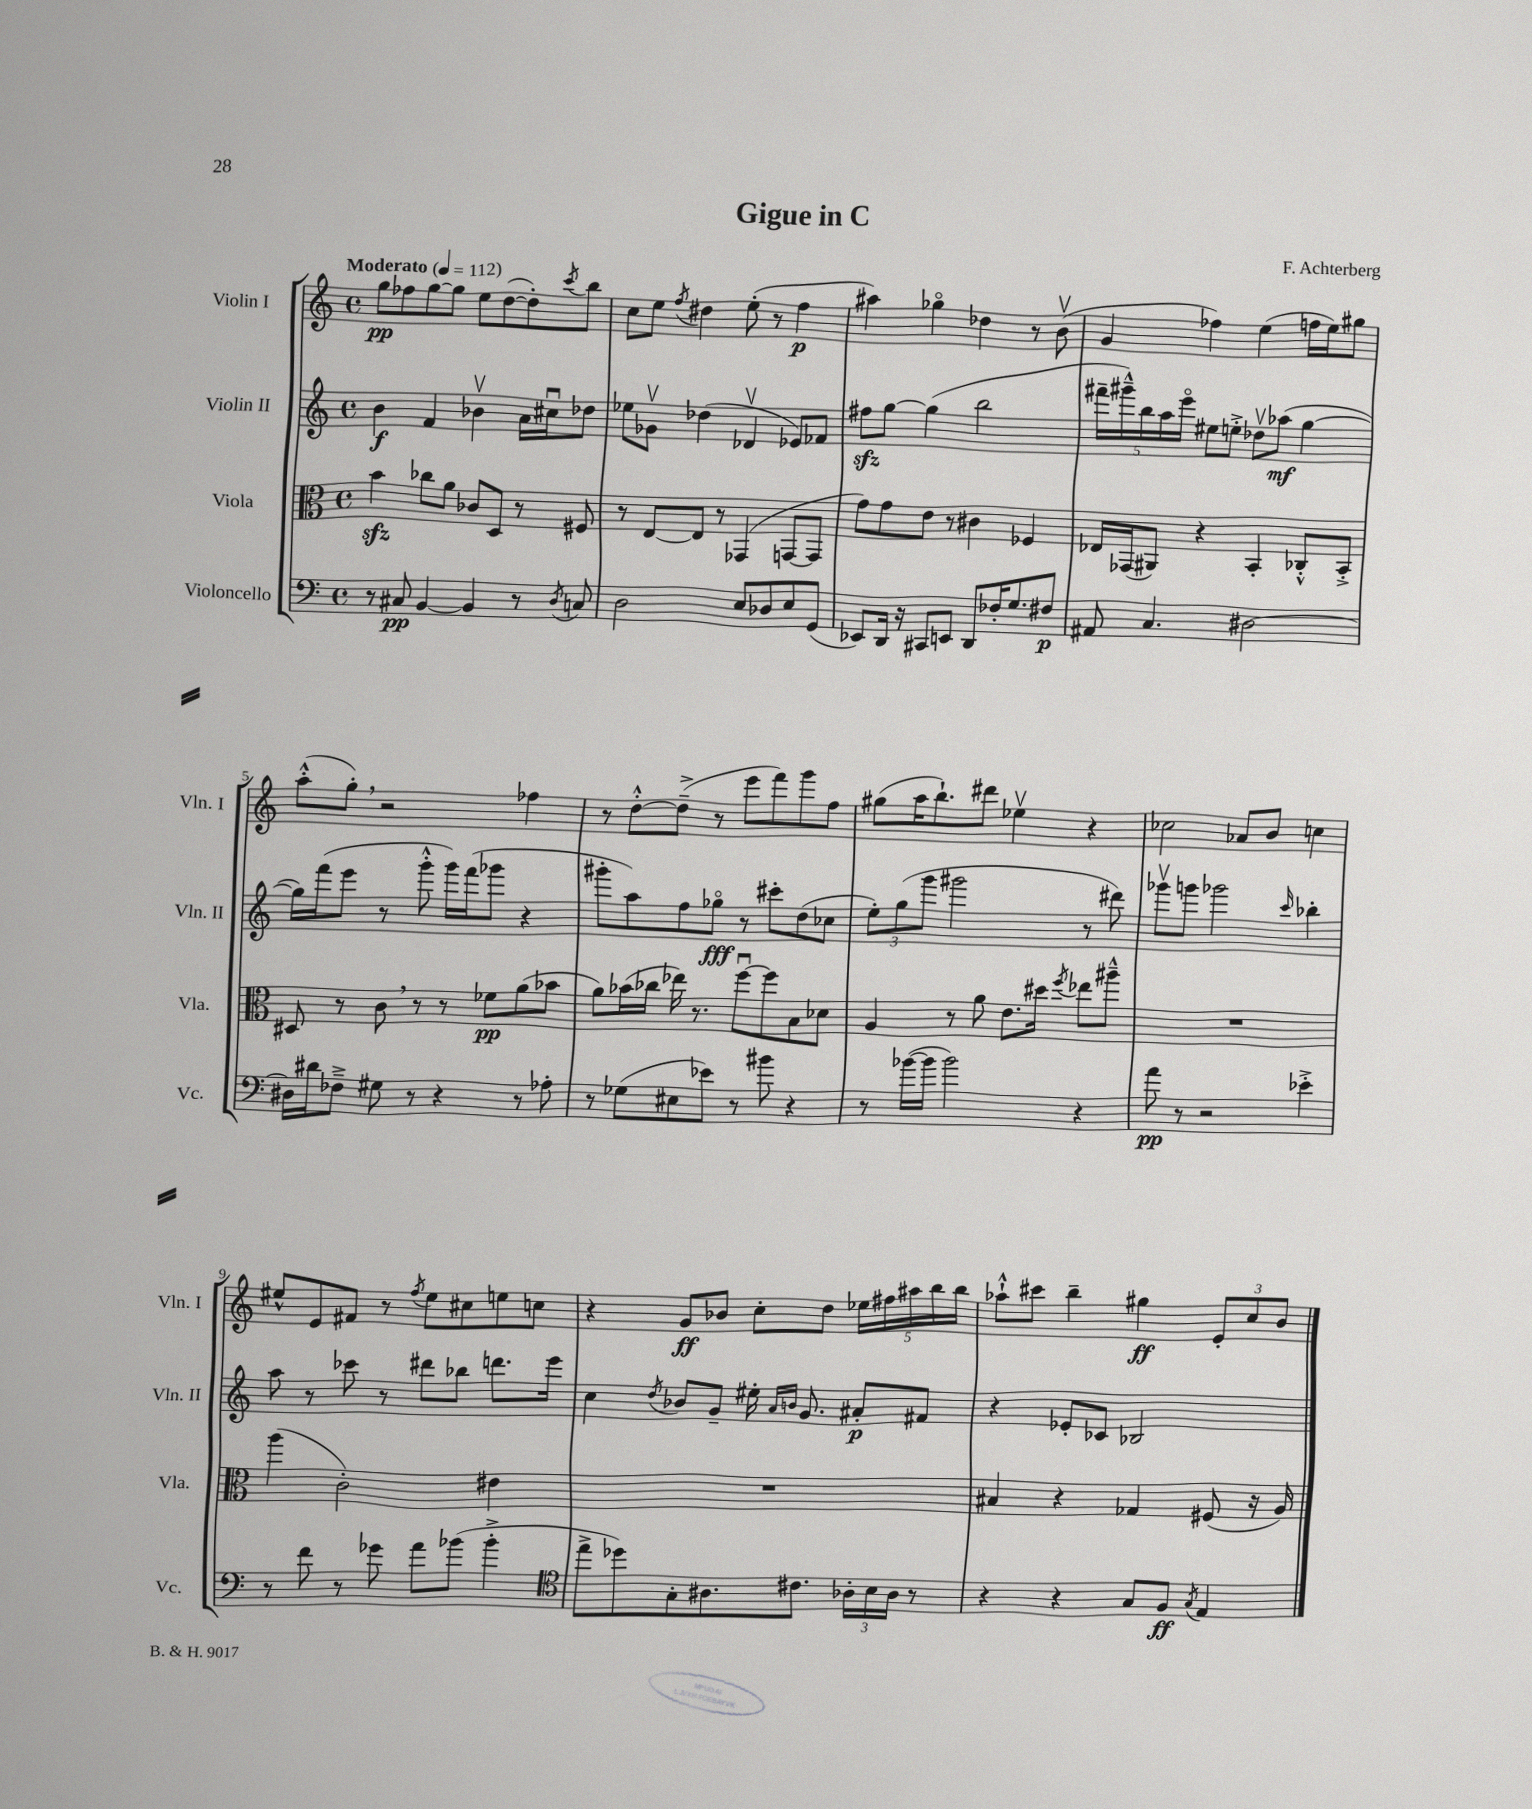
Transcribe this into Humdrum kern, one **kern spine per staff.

**kern	**dynam	**kern	**dynam	**kern	**dynam	**kern	**dynam
*part4	*part4	*part3	*part3	*part2	*part2	*part1	*part1
*staff4	*staff4	*staff3	*staff3	*staff2	*staff2	*staff1	*staff1
*I"Violoncello	*	*I"Viola	*	*I"Violin II	*	*I"Violin I	*
*I'Vc.	*	*I'Vla.	*	*I'Vln. II	*	*I'Vln. I	*
*clefF4	*	*clefC3	*	*clefG2	*	*clefG2	*
*k[]	*	*k[]	*	*k[]	*	*k[]	*
*M4/4	*	*M4/4	*	*M4/4	*	*M4/4	*
*met(c)	*	*met(c)	*	*met(c)	*	*met(c)	*
*MM112	*	*MM112	*	*MM112	*	*MM112	*
=1	=1	=1	=1	=1	=1	=1	=1
!	!	!	!	!	!	!LO:TX:a:B:t=Moderato	!
8r	.	4bzz\	.	4b\	f	8gg\L	pp
8C#X/	pp	.	.	.	.	8ff-X\	.
[4BB/	.	8cc-X\L	.	4f/	.	[8gg\	.
.	.	8a\J	.	.	.	8gg\J]	.
4BB/]	.	8c-X/L	.	4b-Xv\	.	8ee\L	.
.	.	8D/J	.	.	.	([8dd\	.
8r	.	8r	.	16a\LL	.	8dd'\])	.
.	.	.	.	16cc#Xu\J	.	.	.
8qD/	.	.	.	.	.	8qccc/	.
8Cn/	.	8F#X/	.	8dd-X\J	.	8bb\J	.
=2	=2	=2	=2	=2	=2	=2	=2
2D\	.	8r	.	8ee-X\L	.	8cc\L	.
.	.	[8E/L	.	8g-Xv\J	.	8ee\J	.
.	.	.	.	.	.	8qff/	.
.	.	8E/J]	.	(4dd-X\	.	4dd#X\	.
.	.	8r	.	.	.	.	.
8E/L	.	(4GG-X/	.	4d-Xv/	.	(8ee'\	.
8D-X/	.	.	.	.	.	8r	.
8E/	.	[8GGn/L	.	8e-X/L)	.	4ff\	p
(8GG/J	.	8GG/J]	.	8f-X/J	.	.	.
=3	=3	=3	=3	=3	=3	=3	=3
8EE-X/L)	.	8g\L)	.	8ff#Xzz\L	.	4aa#X\)	.
16DD/Jk	.	8g\	.	[8gg\J	.	.	.
16r	.	.	.	.	.	.	.
8CC#X/L	.	8e\J	.	(4gg\]	.	4gg-X\	.
8EEn/J	.	8r	.	.	.	.	.
8DD/L	.	4c#X\	.	2bb\	.	4dd-X\	.
16F-X'/K	.	.	.	.	.	.	.
8.G/	.	.	.	.	.	.	.
.	.	4F-X/	.	.	.	8r	.
8F#X/J	p	.	.	.	.	(8bv\	.
=4	=4	=4	=4	=4	=4	=4	=4
8AA#X/	.	16E-X/LL	.	20fff#X~\LL	.	4g/	.
.	.	.	.	20ggg#X~^^\)	.	.	.
.	.	(16GG-X/J	.	.	.	.	.
.	.	.	.	20bb\	.	.	.
4.C/	.	8AA#X/J)	.	.	.	.	.
.	.	.	.	20aa\	.	.	.
.	.	.	.	20eee\JJ	.	.	.
.	.	4r	.	8ee#X\L	.	4ff-X\)	.
.	.	.	.	8een'^\J	.	.	.
[2D#X\	.	4BB'/	.	8dd-Xv\L	.	(4ee\	.
.	.	.	.	(8aa-X\J	mf	.	.
.	.	8C-X'^^/L	.	[4gg\	.	16ffn\LL	.
.	.	.	.	.	.	16ee\J)	.
.	.	8BB'^/J	.	.	.	8gg#X\J	.
!!LO:LB:g=z
=5	=5	=5	=5	=5	=5	=5	=5
16D#X\LL]	.	8D#X/	.	16gg\LL])	.	(8aa'^^\L	.
16d#X\J	.	.	.	(16fff\J	.	.	.
8F-X~^\J	.	8r	.	8eee\J	.	8gg',\J)	.
8G#X\	.	8c,\	.	8r	.	2r	.
8r	.	8r	.	8ggg'^^\	.	.	.
4r	.	8r	.	16ggg\LL)	.	.	.
.	.	.	.	(16fff\J	.	.	.
.	.	8f-X\L	pp	8ggg-X\J	.	.	.
8r	.	(8a\	.	4r	.	4ff-X\	.
8A-X'\	.	8b-X\J	.	.	.	.	.
=6	=6	=6	=6	=6	=6	=6	=6
8r	.	8a\L)	.	8ggg#X'\L	.	8r	.
(8G-X\L	.	(16b-X\L	.	8aa\)	.	[8dd'^^\L	.
.	.	16cc-X\JJ	.	.	.	.	.
8E#X\	.	16ee-X\)	.	8ff\	.	(8dd~^\J]	.
.	.	8.r	.	.	.	.	.
8e-X\J)	.	.	.	8gg-X\J	fff	8r	.
8r	.	[8ffu\L	.	8r	.	8eee\L	.
8b#X\	.	8ff\]	.	8ccc#X'\L	.	8fff\)	.
4r	.	8B\	.	(8dd\	.	8ggg\	.
.	.	8d-X\J	.	8cc-X\J	.	8ff\J	.
=7	=7	=7	=7	=7	=7	=7	=7
8r	.	4A/	.	12ee'\L)	.	(8gg#X\L	.
.	.	.	.	(12gg\	.	.	.
([16b-X\LL	.	.	.	.	.	16aa\K	.
.	.	.	.	12ggg\J	.	.	.
16b-\JJ]	.	.	.	.	.	8.bb`\)	.
2b-\)	.	8r	.	2ggg#X\	.	.	.
.	.	8a\	.	.	.	8ddd#X\J	.
.	.	8.e\L	.	.	.	4ee-Xv\	.
.	.	16dd#X\Jk	.	.	.	.	.
.	.	8qff/	.	.	.	.	.
4r	.	8ee-X\L	.	8r	.	4r	.
.	.	8aa#X~^^\J	.	8ddd#X\)	.	.	.
=8	=8	=8	=8	=8	=8	=8	=8
8a\	pp	1r	.	8ggg-Xv\L	.	2cc-X\	.
8r	.	.	.	8gggn\J	.	.	.
2r	.	.	.	2ggg-X\	.	.	.
.	.	.	.	.	.	8a-X/L	.
.	.	.	.	.	.	8b/J	.
.	.	.	.	16qqccc/	.	.	.
4e-X'^\	.	.	.	4bb-X'\	.	4ccn\	.
!!LO:LB:g=z
=9	=9	=9	=9	=9	=9	=9	=9
8r	.	(4aa\	.	8aa\	.	8ee#X^^/L	.
8f\	.	.	.	8r	.	8e/	.
8r	.	2c'\)	.	8ccc-X\	.	8f#X/J	.
8g-X\	.	.	.	8r	.	8r	.
.	.	.	.	.	.	8qff/	.
8a\L	.	.	.	8ddd#X\L	.	8ee#\L	.
(8b-X\J	.	.	.	8bb-X\J	.	8cc#X\	.
4b-'^\	.	4e#X\	.	8.dddn\L	.	8een\	.
.	.	.	.	.	.	8ccn\J	.
.	.	.	.	16eee\Jk	.	.	.
=10	=10	=10	=10	=10	=10	=10	=10
*clefC4	*	*	*	*	*	*	*
8ee^\L	.	1r	.	4cc\	.	4r	.
8dd-X\)	.	.	.	.	.	.	.
.	.	.	.	8qdd/	.	.	.
8G'\	.	.	.	8b-X/L	.	8g/L	ff
8.A#X\	.	.	.	8g~/J	.	8b-X/J	.
.	.	.	.	16ee#X'\	.	8cc'\L	.
.	.	.	.	16qqa/LL	.	.	.
.	.	.	.	16qqbn/JJ	.	.	.
8.c#X\J	.	.	.	8.g/	.	.	.
.	.	.	.	.	.	8dd\J	.
24A-X'\LL	.	.	.	8a#X'/L	p	20ee-X\LL	.
24B\	.	.	.	.	.	.	.
.	.	.	.	.	.	20ff#X\	.
24A-\JJ	.	.	.	.	.	.	.
.	.	.	.	.	.	20aa#X\	.
8r	.	.	.	8f#X/J	.	.	.
.	.	.	.	.	.	20bb\	.
.	.	.	.	.	.	20bb\JJ	.
=11	=11	=11	=11	=11	=11	=11	=11
4r	.	4B#X/	.	4r	.	8aa-X`^^\L	.
.	.	.	.	.	.	8ccc#X\J	.
4r	.	4r	.	8e-X'/L	.	4bb~\	.
.	.	.	.	8c-X/J	.	.	.
8G/L	.	4G-X/	.	2B-X/	.	4gg#X\	ff
8F/J	ff	.	.	.	.	.	.
8qG/	.	.	.	.	.	.	.
4E/	.	(8F#X/	.	.	.	12e'/L	.
.	.	.	.	.	.	12cc/	.
.	.	16r	.	.	.	.	.
.	.	.	.	.	.	12b/J	.
.	.	16A/)	.	.	.	.	.
==	==	==	==	==	==	==	==
*-	*-	*-	*-	*-	*-	*-	*-
